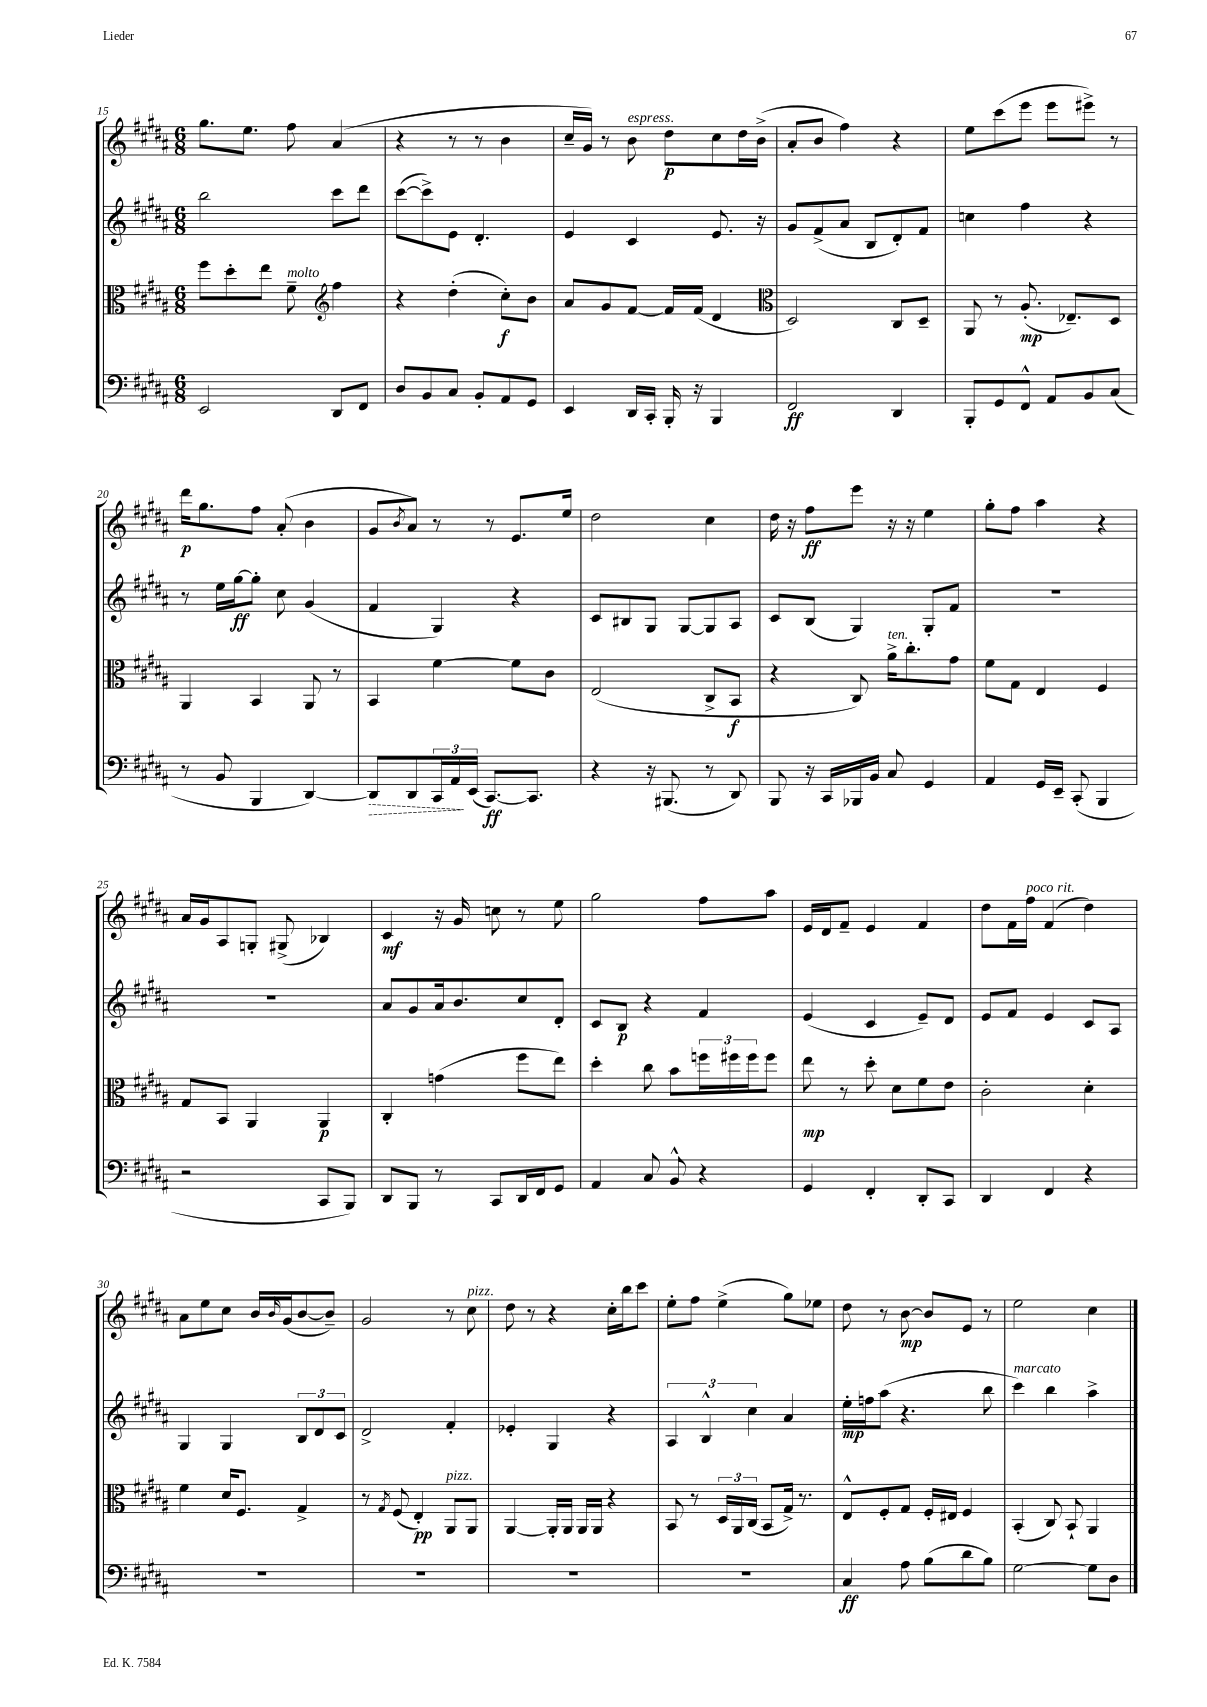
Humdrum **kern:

**kern	**kern	**kern	**kern
*staff4	*staff3	*staff2	*staff1
*clefF4	*clefC3	*clefG2	*clefG2
*k[f#c#g#d#a#]	*k[f#c#g#d#a#]	*k[f#c#g#d#a#]	*k[f#c#g#d#a#]
*M6/8	*M6/8	*M6/8	*M6/8
2EE/	8ff#\L	2bb\	8.gg#\L
.	8dd#'\	.	.
.	.	.	8.ee\J
.	8ee\J	.	.
.	8f#~\	.	8ff#\
*	*clefG2	*	*
8DD#/L	4ff#\	8ccc#\L	(4a#/
8FF#/J	.	8ddd#\J	.
=	=	=	=
8D#/L	4r	([8ccc#\L	4r
8BB/	.	8ccc#^\])	.
8C#/J	(4dd#'\	8e\J	8r
8BB'/L	.	4.d#'/	8r
8AA#/	8cc#'\L)	.	4b\
8GG#/J	8b\J	.	.
=	=	=	=
4EE/	8a#/L	4e/	16cc#~/LL
.	.	.	16g#/JJ)
.	8g#/	.	8r
16DD#/LL	[8f#/J	4c#/	8b\
16CC#'/JJ	.	.	.
16BBB'/	16f#/]LL	.	8dd#\L
16r	(16f#/JJ	.	.
4BBB/	4d#/	8.e/	8cc#\
.	.	.	16dd#\L
.	.	16r	(16b^\JJ
=	=	=	=
*	*clefC3	*	*
2FF#/	2D#/)	8g#/L	8a#'/L
.	.	(8f#^/	8b/J
.	.	8a#/J	4ff#\)
.	.	8B/L	.
4DD#/	8C#/L	8d#'/)	4r
.	8D#~/J	8f#/J	.
=	=	=	=
8BBB'/L	8AA#/	4cc\	8ee\L
8GG#/	8r	.	(8ccc#\
8FF#^^/J	(8.A#'/	4ff#\	8eee\J
8AA#/L	.	.	8eee\L
.	8.E-~/L)	.	.
8BB/	.	4r	8eee#^\J)
(8C#/J	8D#/J	.	8r
=	=	=	=
8r	4AA#/	8r	16ddd#\LK
.	.	.	8.gg#\
8BB/	.	16ee\LL	.
.	.	[16gg#\J	.
4BBB/	4BB/	8gg#'\]J	8ff#\J
.	.	8cc#\	(8a#'/
[4DD#/)	8AA#/	(4g#/	4b\
.	8r	.	.
=	=	=	=
8DD#/]L	4BB/	4f#/	8g#/L
.	.	.	8qb/
8DD#/	.	.	8a#/J)
24CC#/L	[4f#\	4G#/)	8r
24AA#/	.	.	.
(24EE/JJ	.	.	.
[8.CC#/L)	.	.	8r
.	8f#\]L	4r	8.e/L
8.CC#/]J	.	.	.
.	8c#\J	.	.
.	.	.	16ee/Jk
=	=	=	=
4r	(2E/	8c#/L	2dd#\
.	.	8B#/	.
16r	.	8G#/J	.
(8.BBB#/	.	.	.
.	.	[8G#/L	.
8r	8C#^/L	8G#/]	4cc#\
8DD#/)	8BB/J	8A#/J	.
=	=	=	=
8BBB/	4r	8c#/L	16dd#\
.	.	.	16r
16r	.	(8B/J	8ff#\L
16CC#/LL	.	.	.
16BBB-/	8C#/)	4G#/)	8eee\J
16BB/JJ	.	.	.
8C#/	16a#^\LK	.	16r
.	8.cc#'\	.	16r
4GG#/	.	8G#'/L	4ee\
.	8g#\J	8f#/J	.
=	=	=	=
4AA#/	8f#\L	2.r	8gg#'\L
.	8G#\J	.	8ff#\J
16GG#/LL	4E/	.	4aa#\
16EE~/JJ	.	.	.
(8CC#'/	.	.	.
4BBB/	4F#/	.	4r
=	=	=	=
2r	8G#/L	2.r	16a#/LL
.	.	.	16g#/J
.	8BB/J	.	8A#/
.	4AA#/	.	8G'/J
.	.	.	(8G#^/
8CC#/L	4AA#/	.	4B-/)
8BBB/J)	.	.	.
=	=	=	=
8DD#/L	4C#'/	8a#/L	4c#/
8BBB/J	.	8g#/	.
8r	(4g\	16a#/k	16r
.	.	8.b/	16g#/
8CC#/L	.	.	8cc\
16DD#/L	8ff#\L	8cc#/	8r
16FF#/J	.	.	.
8GG#/J	8ee\J)	8d#'/J	8ee\
=	=	=	=
4AA#/	4dd#'\	8c#/L	2gg#\
.	.	8B/J	.
8C#/	8cc#\	4r	.
8BB^^/	8b\L	.	.
4r	24ff\L	4f#/	8ff#\L
.	24ff#\	.	.
.	24ff#\J	.	.
.	8ff#\J	.	8aa#\J
=	=	=	=
4GG#/	8ee\	(4e/	16e/LL
.	.	.	16d#/J
.	8r	.	8f#~/J
4FF#'/	8dd#'\	4c#/	4e/
.	8d#\L	.	.
8DD#'/L	8f#\	8e~/L)	4f#/
8CC#/J	8e\J	8d#/J	.
=	=	=	=
4DD#/	2c#'\	8e/L	8dd#\L
.	.	8f#/J	16f#\L
.	.	.	16ff#\JJ
4FF#/	.	4e/	(4f#/
4r	4d#'\	8c#/L	4dd#\)
.	.	8A#/J	.
=	=	=	=
2.r	4f#\	4G#/	8a#\L
.	.	.	8ee\
.	16d#/LK	4G#/	8cc#\J
.	8.F#/J	.	.
.	.	.	16b/LL
.	.	.	16qqb/
.	.	.	(16g#/J
.	4G#^/	12B/L	[8b/
.	.	12d#/	.
.	.	.	8b~/]J)
.	.	12c#/J	.
=	=	=	=
2.r	8r	2d#^/	2g#/
.	8qG#/	.	.
.	(8F#/	.	.
.	4E'/)	.	.
.	8AA#/L	4f#'/	8r
.	8AA#/J	.	8cc#\
=	=	=	=
2.r	[4AA#/	4e-'/	8dd#\
.	.	.	8r
.	16AA#'/]LL	4G#/	4r
.	16AA#/JJ	.	.
.	16AA#/LL	.	.
.	16AA#/JJ	.	.
.	4r	4r	16cc#'\LL
.	.	.	16bb\J
.	.	.	8ccc#\J
=	=	=	=
2.r	8BB/	6A#/	8ee'\L
.	8r	.	8ff#\J
.	.	6B^^/	.
.	24D#/LL	.	(4ee^\
.	24AA#/	.	.
.	(24C#/JJ	6cc#\	.
.	8BB/L	.	.
.	16G#^/Jk)	4a#/	8gg#\L)
.	8.r	.	.
.	.	.	8ee-\J
=	=	=	=
4C#/	8E^^/L	16ee'\LL	8dd#\
.	.	16ff\J	.
.	8F#'/	(8aa#\J	8r
8A#\	8G#/J	4.r	[8b\
(8B\L	16F#'/LL	.	8b/]L
.	16E#/JJ	.	.
8d#\	4F#/	.	8e/J
8B\J)	.	8bb\	8r
=	=	=	=
[2G#\	(4BB'/	4ccc#\)	2ee\
.	8C#/)	4bb\	.
.	8BB`/	.	.
8G#\]L	4AA#/	4aa#^\	4cc#\
8D#\J	.	.	.
==	==	==	==
*-	*-	*-	*-
